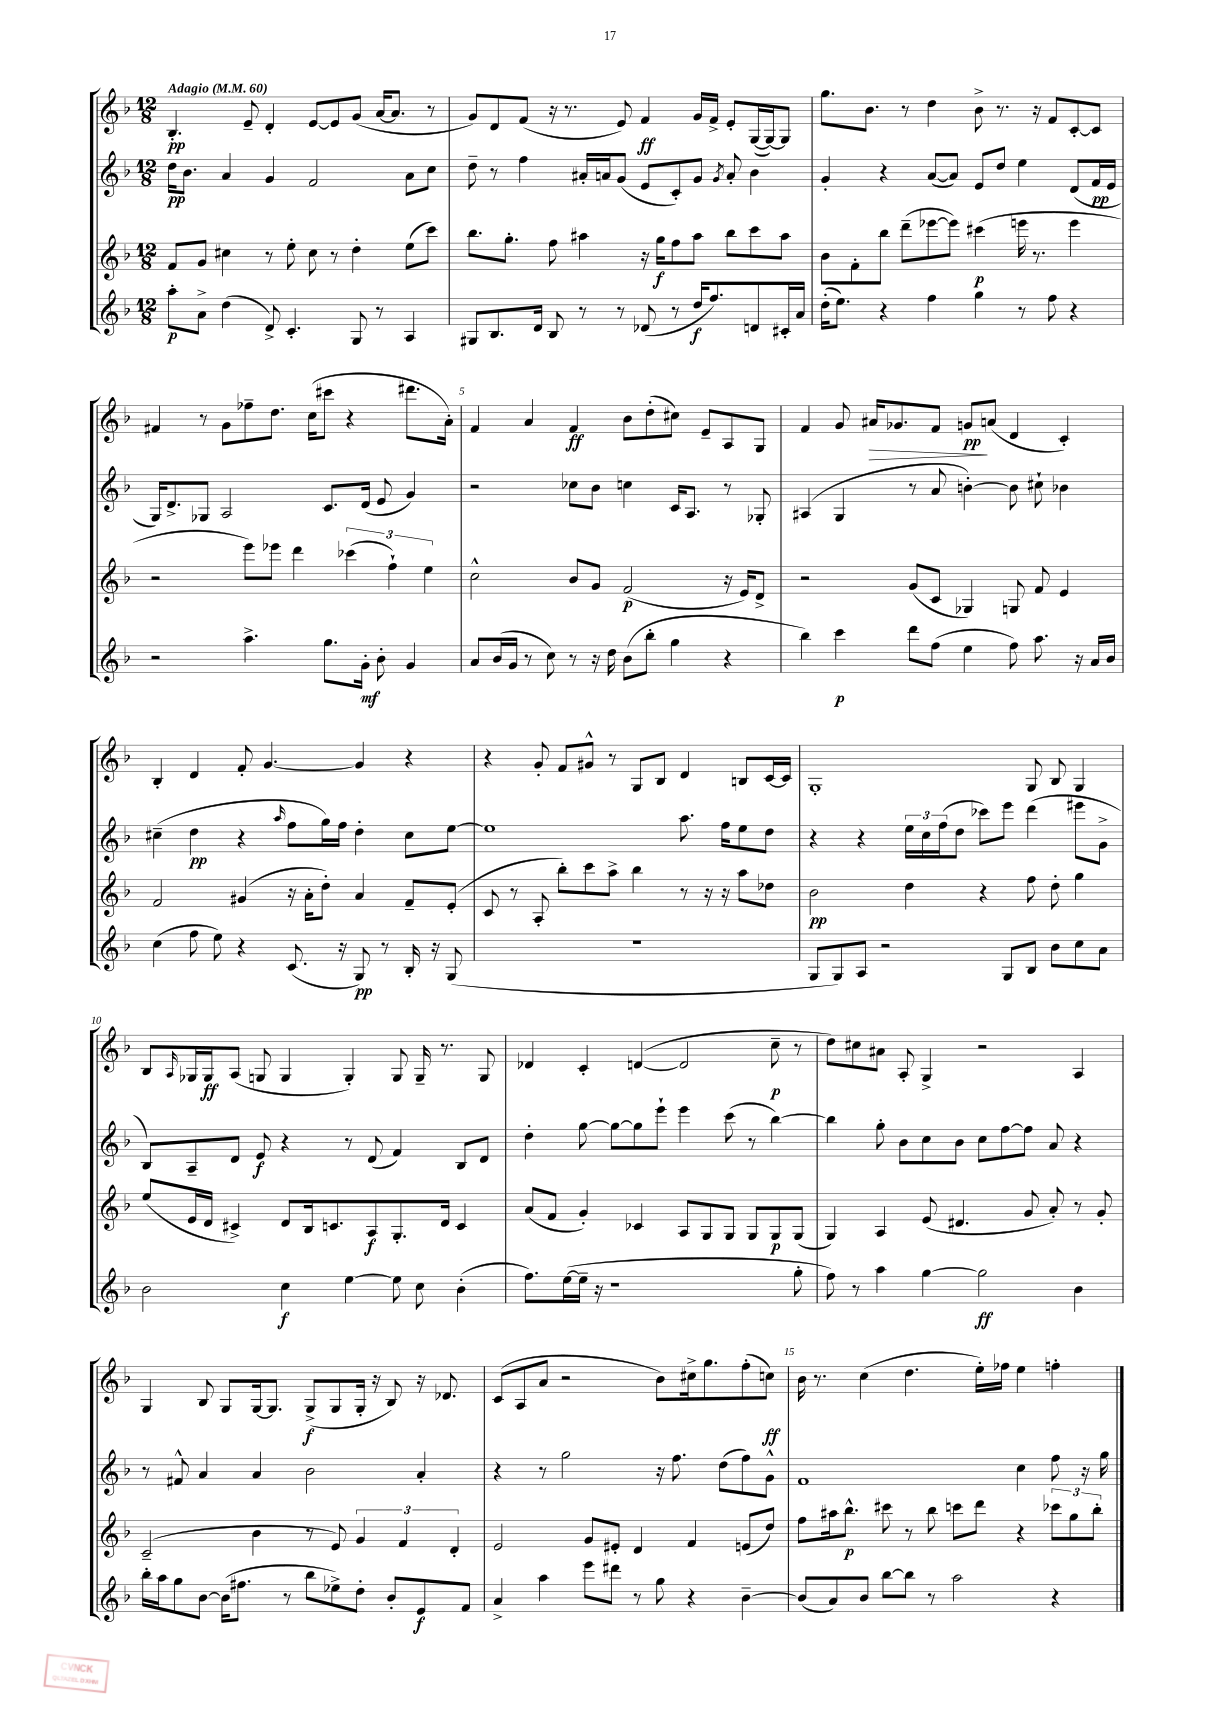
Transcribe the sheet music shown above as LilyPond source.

<<
\new StaffGroup <<
\new Staff = "s0" {
    \clef treble \key f \major \numericTimeSignature \time 12/8 \tempo "Adagio" 4 = 60
    bes4.-.\pp e'8-- d'4-. e'8~ e'8 g'8( a'16~ a'8. r8 |
    g'8) d'8 f'8( r16 r8. e'8) f'4\ff g'16 f'16-> e'8-. g16~( g16~) g8 |
    g''8. bes'8. r8 d''4 bes'8-> r8. r16 f'8 c'8~-. c'8 |
    fis'4 r8 g'8 fes''8-- d''8. c''16( cis'''8 r4 dis'''8. a'16-.) |
    f'4 a'4 f'4\ff bes'8 d''8-.( cis''8) e'8-- a8 g8 |
    f'4 g'8 ais'16\> ges'8. f'8 g'8\pp\! a'8( d'4 c'4-.) |
    bes4-. d'4 f'8-. g'4.~ g'4 r4 |
    r4 g'8-. f'8 gis'8-^ r8 g8 bes8 d'4 b8 c'16~ c'16 |
    g1-. g8 bes8 g4 |
    bes8 \grace { a16 } ges16 ges16\ff a8( g8 g4 g4-.) g8 g16-- r8. g8 |
    des'4 c'4-. d'4~( d'2 c''8--\p r8 |
    d''8) cis''8 ais'8 a8-. g4-> r2 a4 |
    g4 bes8 g8 g16~ g8. g8->\f( g8 g16-. r16 bes8) r16 des'8. |
    c'8( a8 a'8 r2 bes'8) cis''16-> g''8. f''8-.( c''8\ff) |
    bes'16 r8. c''4( d''4. e''16-.) fes''16 e''4 f''4-. \bar "|." |
}
\new Staff = "s1" {
    \clef treble \key f \major \numericTimeSignature \time 12/8
    d''16\pp bes'8. a'4 g'4 f'2 a'8 c''8 |
    d''8-- r8 f''4 ais'16-. a'16 g'8( e'8 c'8-.) g'8 \acciaccatura { g'8 } a'8-. bes'4 |
    g'4-. r4 a'8~( a'8) e'8 d''8 e''4 d'8( f'16\pp e'16 |
    g16) d'8.-> ges8 a2 c'8. d'16( e'8 g'4) |
    r2 ces''8 bes'8 c''4 c'16 a8. r8 ges8-. |
    ais4( g4 r8 a'8 b'4~-.) b'8 cis''8-! bes'4 |
    cis''4--( d''4\pp r4 \grace { a''16 } f''8 g''16) f''16 d''4-. cis''8 e''8~ |
    e''1 a''8. f''16 e''8 d''8 |
    r4 r4 \tuplet 3/2 { e''16 c''16 f''16( } d''8 ces'''8) e'''8 d'''4( eis'''8 g'8-> |
    bes8) a8-- d'8 e'8\f r4 r8 d'8( f'4) bes8 d'8 |
    d''4-. g''8~ g''8~ g''8 e'''8-! e'''4 c'''8( r8 bes''4~) |
    bes''4 g''8-. bes'8 c''8 bes'8 c''8 f''8~ f''8 a'8 r4 |
    r8 fis'8-^ a'4 a'4 bes'2 a'4-. |
    r4 r8 g''2 r16 f''8. d''8( f''8) g'8-^ |
    f'1 c''4 f''8 r16 g''16 \bar "|." |
}
\new Staff = "s2" {
    \clef treble \key f \major \numericTimeSignature \time 12/8
    f'8 g'8 cis''4 r8 e''8-. cis''8 r8 d''4-. e''8( c'''8) |
    bes''8. g''8.-. f''8 ais''4 r16 g''16\f f''8 ais''8 bes''8 c'''8 ais''8 |
    bes'8 f'8-. bes''8 d'''8--( ees'''8~ ees'''8) cis'''4\p( e'''16 r8. e'''4 |
    r2 e'''8) ees'''8 d'''4 \tuplet 3/2 { ces'''4( f''4-!) e''4 } |
    c''2-^ bes'8 g'8 f'2\p( r16 e'16) d'8-> |
    r2 g'8( c'8 ges4) g8 f'8 e'4 |
    f'2 gis'4( r16 a'16-. d''8-.) a'4 f'8-- e'8-.( |
    c'8 r8 a8-. bes''8-.) c'''8 a''8-> bes''4 r8 r16 r16 a''8 des''8 |
    bes'2\pp d''4 r4 f''8 d''8-. g''4 |
    e''8( e'16 d'16 cis'4->) d'8 bes16 c'8. a8\f g8.-. d'16 c'4 |
    a'8( f'8 g'4-.) ces'4 a8 g8 g8 g8 g8\p g8( |
    g4) a4 e'8( dis'4. g'8 a'8-.) r8 g'8-. |
    c'2--( bes'4 r8 e'8) \tuplet 3/2 { g'4 f'4 d'4-. } |
    e'2 g'8 eis'8-. d'4 f'4 e'8( d''8) |
    f''8 ais''16 bes''8.-^\p cis'''8 r8 bes''8 c'''8 d'''8 r4 \tuplet 3/2 { ces'''8 g''8 bes''8-. } \bar "|." |
}
\new Staff = "s3" {
    \clef treble \key f \major \numericTimeSignature \time 12/8
    a''8-.\p a'8-> d''4( d'8->) c'4.-. g8 r8 a4 |
    gis8 bes8. d'16 bes8 r8 r8 des'8( r8 d''16\f f''8.) d'8 cis'16-. a'16 |
    d''16-.( e''8.) r4 f''4 g''4 r8 f''8 r4 |
    r2 a''4.-> g''8. g'16-.\mf bes'8-. g'4 |
    a'8 bes'16( g'16 r8 c''8) r8 r16 d''16 bes'8( bes''8-. g''4 r4 |
    bes''4) c'''4\p d'''8 f''8( e''4 f''8) a''8. r16 a'16 bes'16 |
    c''4( f''8 e''8) r4 c'8.( r16 g8\pp) r8 bes16-. r16 g8( |
    R1. |
    g8 g8) a8 r2 g8 bes8 bes'8 c''8 a'8 |
    bes'2 c''4\f e''4~ e''8 c''8 bes'4-.( |
    f''8.) e''16~( e''16-- r16 r1 g''8-. |
    f''8) r8 a''4 g''4~ g''2\ff bes'4 |
    bes''16-. a''16 g''8 bes'8~ bes'16( fis''8. r8 bes''8 ees''8->) d''8-. bes'8-. e'8\f f'8 |
    a'4-> a''4 e'''8 dis'''8 r8 g''8 r4 bes'4~-- |
    bes'8( a'8) bes'8 bes''8~ bes''8 r8 a''2 r4 \bar "|." |
}
>>
>>
\layout { \context { \Score \override BarNumber.break-visibility = ##(#f #t #t) barNumberVisibility = #(every-nth-bar-number-visible 5) } }
